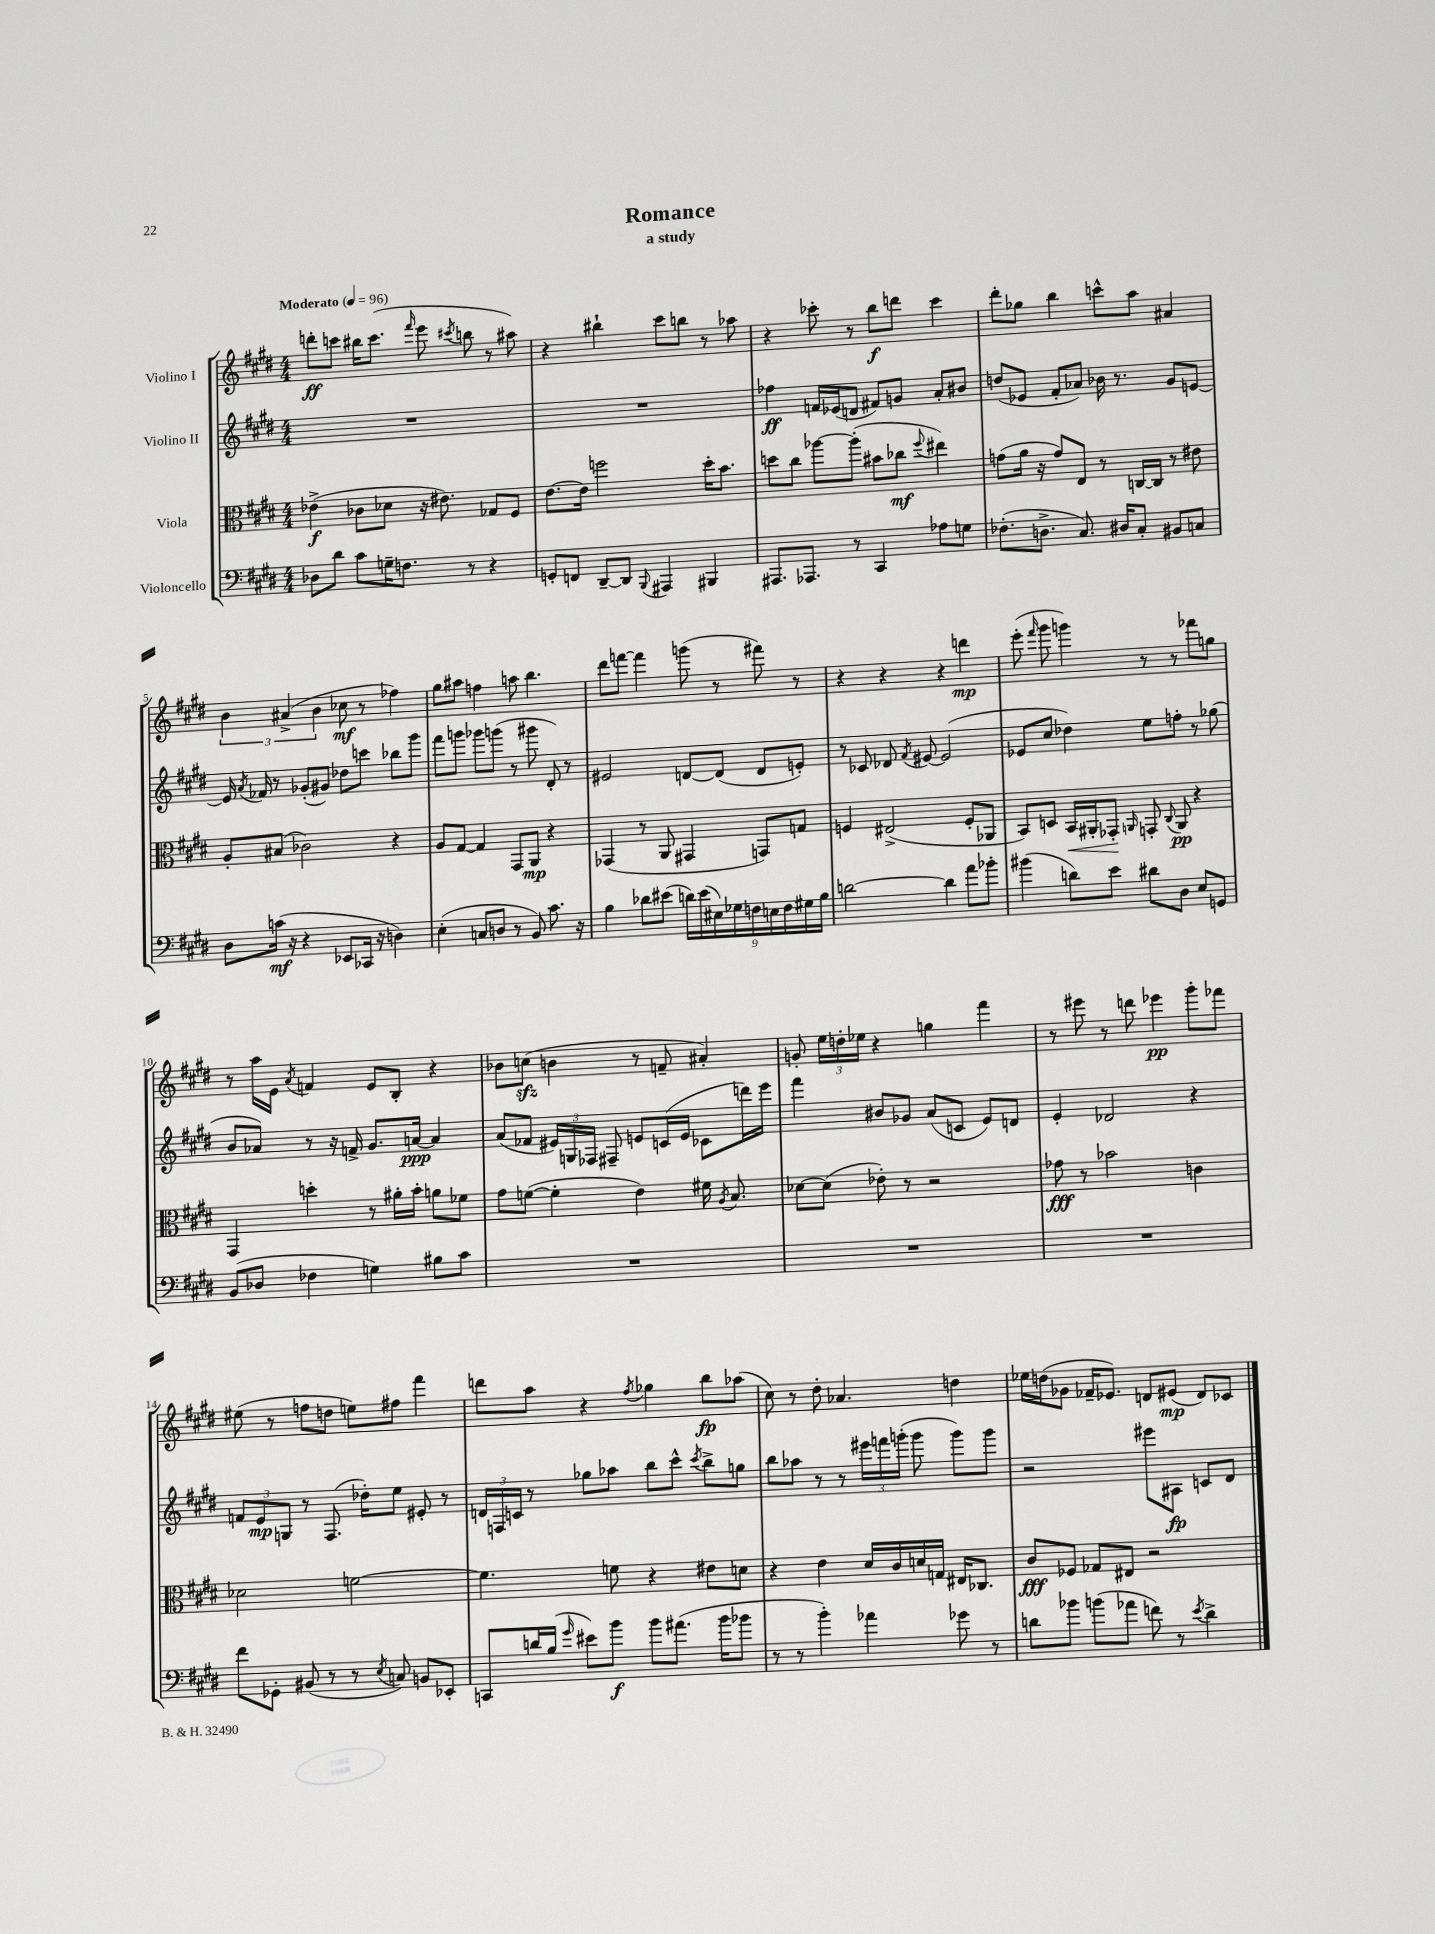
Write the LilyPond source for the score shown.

\header { title = "Romance" subtitle = "a study" }
<<
\new StaffGroup <<
\new Staff = "s0" \with { instrumentName = "Violino I" } {
    \clef treble \key e \major \numericTimeSignature \time 4/4 \tempo "Moderato" 4 = 96
    \autoBeamOff d'''8[-.\ff c'''8] bis''16[ c'''8.]( \grace { fis'''16 } e'''8 \acciaccatura { cis'''8 } b''8 r8 ais''8) |
    r4 bis''4-! cis'''8[ b''8] r8 aes''8 |
    r4 ces'''8-. r8 b''8[\f d'''8] ces'''4 |
    dis'''8[-. ges''8] b''4 c'''8[-^ a''8] ais'4 |
    \tuplet 3/2 { b'4 ais'4->( b'4 } ces''8\mf r8 fes''4) |
    gis''8[ ais''8] f''4 a''8 b''4. |
    dis'''8[ f'''8]~ f'''4 g'''8( r8 fis'''8) r8 |
    r4 r4 r4 d'''4\mp |
    e'''8-.( \grace { fis'''16 } gis'''8 g'''4) r8 r8 fes'''8[ g''8] |
    r8 a''16[ e'16] \acciaccatura { a'8 } f'4 e'8[ b8]-. r4 |
    bes'8[ c''8]\sfz( b'4 r8 f'8-- ais'4-.) |
    g'8-. \tuplet 3/2 { e''16[ d''16-. ees''16] } r4 g''4 fis'''4 |
    r8 eis'''8 r8 d'''8 ees'''4\pp gis'''8[-. fes'''8] |
    eis''8( r8 f''8[ d''8] e''8[) fis''8] fis'''4 |
    d'''8[ a''8] r4 \acciaccatura { fis''8 } ges''4 b''8[\fp aes''8]( |
    cis''8) r8 dis''8-. aes'4. d''4 |
    ees''16[ d''16( ges'8] fes'16[-- ees'8.]) d'8[ eis'8]\mp( d'8[) ces'8] \bar "|." |
}
\new Staff = "s1" \with { instrumentName = "Violino II" } {
    \clef treble \key e \major \numericTimeSignature \time 4/4
    \autoBeamOff R1 |
    R1 |
    fes''4\ff f'16[ ees'16( d'8] fis'8[) g'8] a'8[-. bis'8] |
    d''8[( ees'8] fis'8[-. aes'8]) bes'16 r8. gis'8[ e'8]~ |
    e'16 \acciaccatura { a'8 } fes'16 r8 ges'8[-.( gis'8]) des''8[ c'''8] bes''8[ gis'''8] |
    fis'''8[ g'''8] ges'''8[ g'''8]( r8 gis'''8 dis'8-.) r8 |
    eis'2 d'8[~ d'8]( d'8[ e'8]-.) |
    r8 ces'8 des'8 \acciaccatura { fis'8 } eis'8~ eis'2( |
    ees'8[ cis''8] des''4) e''8[ f''8]-. r8 ges''8( |
    b'8[ aes'8]) r8 r16 f'16-> gis'8.[ a'16]~\ppp a'4 |
    a'8[( fes'8] \tuplet 3/2 { eis'16[) g16 fes16] } fis8-- e'8[ c'16( e'16] ces'8[ d'''16) e'''16] |
    fis'''4 bis'8[ ges'8] a'8[( c'8] e'8[) d'8] |
    e'4-. des'2 r4 |
    \tuplet 3/2 { f'8[ e'8\mp g8] } r8 fis8.( des''16[-.) e''8] eis'8-. r8 |
    \tuplet 3/2 { d'16[ f16 c'16] } r8 ges''8[ aes''8] b''8[ cis'''8]-^ \acciaccatura { cis'''8 } b''8[-> g''8] |
    b''8[ aes''8] r8 r8 \tuplet 3/2 { eis'''16[ f'''16 g'''16]-.( } g'''8 g'''8[) g'''8] |
    r2 eis'''8[ ais8]\fp c'8[ dis'8] \bar "|." |
}
\new Staff = "s2" \with { instrumentName = "Viola" } {
    \clef alto \key e \major \numericTimeSignature \time 4/4
    \autoBeamOff ees'4->\f( ces'8[ des'8] r16 eis'8.) ges8[ fis8] |
    e'8.[~ e'16] f''2 dis''16[-. b'8.] |
    d''8[ cis''8] aes''8[~ aes''8]-.( bis'8[ ces''8]\mf \appoggiatura { fis''8 } eis''4) |
    g'8[( a'16] r16 g'8[) e8] r8 c16[~ c16] r8 eis'8 |
    a8[-. bis8]( ces'2) r4 |
    a8[ gis8]~ gis4 gis,8[ a,8]\mp r4 |
    ges,4( r8 a,8 gis,4 g,8[) g8] |
    f4 eis2->( f8[-. aes,8] |
    b,8[) d8] b,16[\< ais,16-. ges,8]-.\! \grace { a,16 } g,8-. \appoggiatura { cis8 } a,8\pp r4 |
    gis,4 d''4-. r8 ais'16[-. b'16]-. a'8[ fes'8] |
    gis'8[ f'8]~( f'4-. e'4) fis'16 \acciaccatura { a8 } b8. |
    des'8[~ des'8]( ees'8-.) r8 r2 |
    ges'8\fff r8 bes'2 c'4 |
    des'2 f'2~ |
    f'4. f'8 r4 eis'8[ d'8] |
    r4 e'4 dis'16[ cis'16 d'16 g16] eis16[ ces8.] |
    cis'8[\fff fes8] ges8[ eis8] r2 \bar "|." |
}
\new Staff = "s3" \with { instrumentName = "Violoncello" } {
    \clef bass \key e \major \numericTimeSignature \time 4/4
    \autoBeamOff des8[ dis'8] cis'8[ g16-- f8.] r8 r4 |
    g,8[-. f,8] dis,8[~-- dis,8] \appoggiatura { b,,8 } ais,,4 bis,,4 |
    ais,,8.[ aes,,8.] r8 cis,4 aes8[ g8] |
    fes8.[-.( d8.]-> cis8.) dis16[ cis8]-. bis,8[ c8] |
    dis8[ c'16]\mf( r16 r4 ees,8[ ces,16] r16 d4) |
    e4-.( c8[ d8] r8 b,8) cis'8. r16 |
    b4 des'8[ eis'8]( \tuplet 9/8 { d'16[) eis'16( eis16) ges16 f16 e16 f16 gis16 b16] } |
    d'2~ d'4 a'8[ bes'8]-. |
    bis'4( d'8[) e'8] dis'8[ dis8] e8[ g,8] |
    b,8[( des8] fes4 g4) bis8[ cis'8] |
    R1 |
    R1 |
    R1 |
    fis'8[ ges,8]-. bis,8( r8 r8 \acciaccatura { e8 } c8) b,8[ ees,8]-. |
    c,8[ d'16 b16]( \grace { gis'16 } eis'8[) b'8]\f b'8[ ais'8.]( b'16[ bes'8] |
    r8 r8 b'4-.) aes'4 ges'8 r8 |
    d'8[ bes'8] b'8[( aes'8] f'8) r8 \acciaccatura { e'8 } d'4-> \bar "|." |
}
>>
>>
